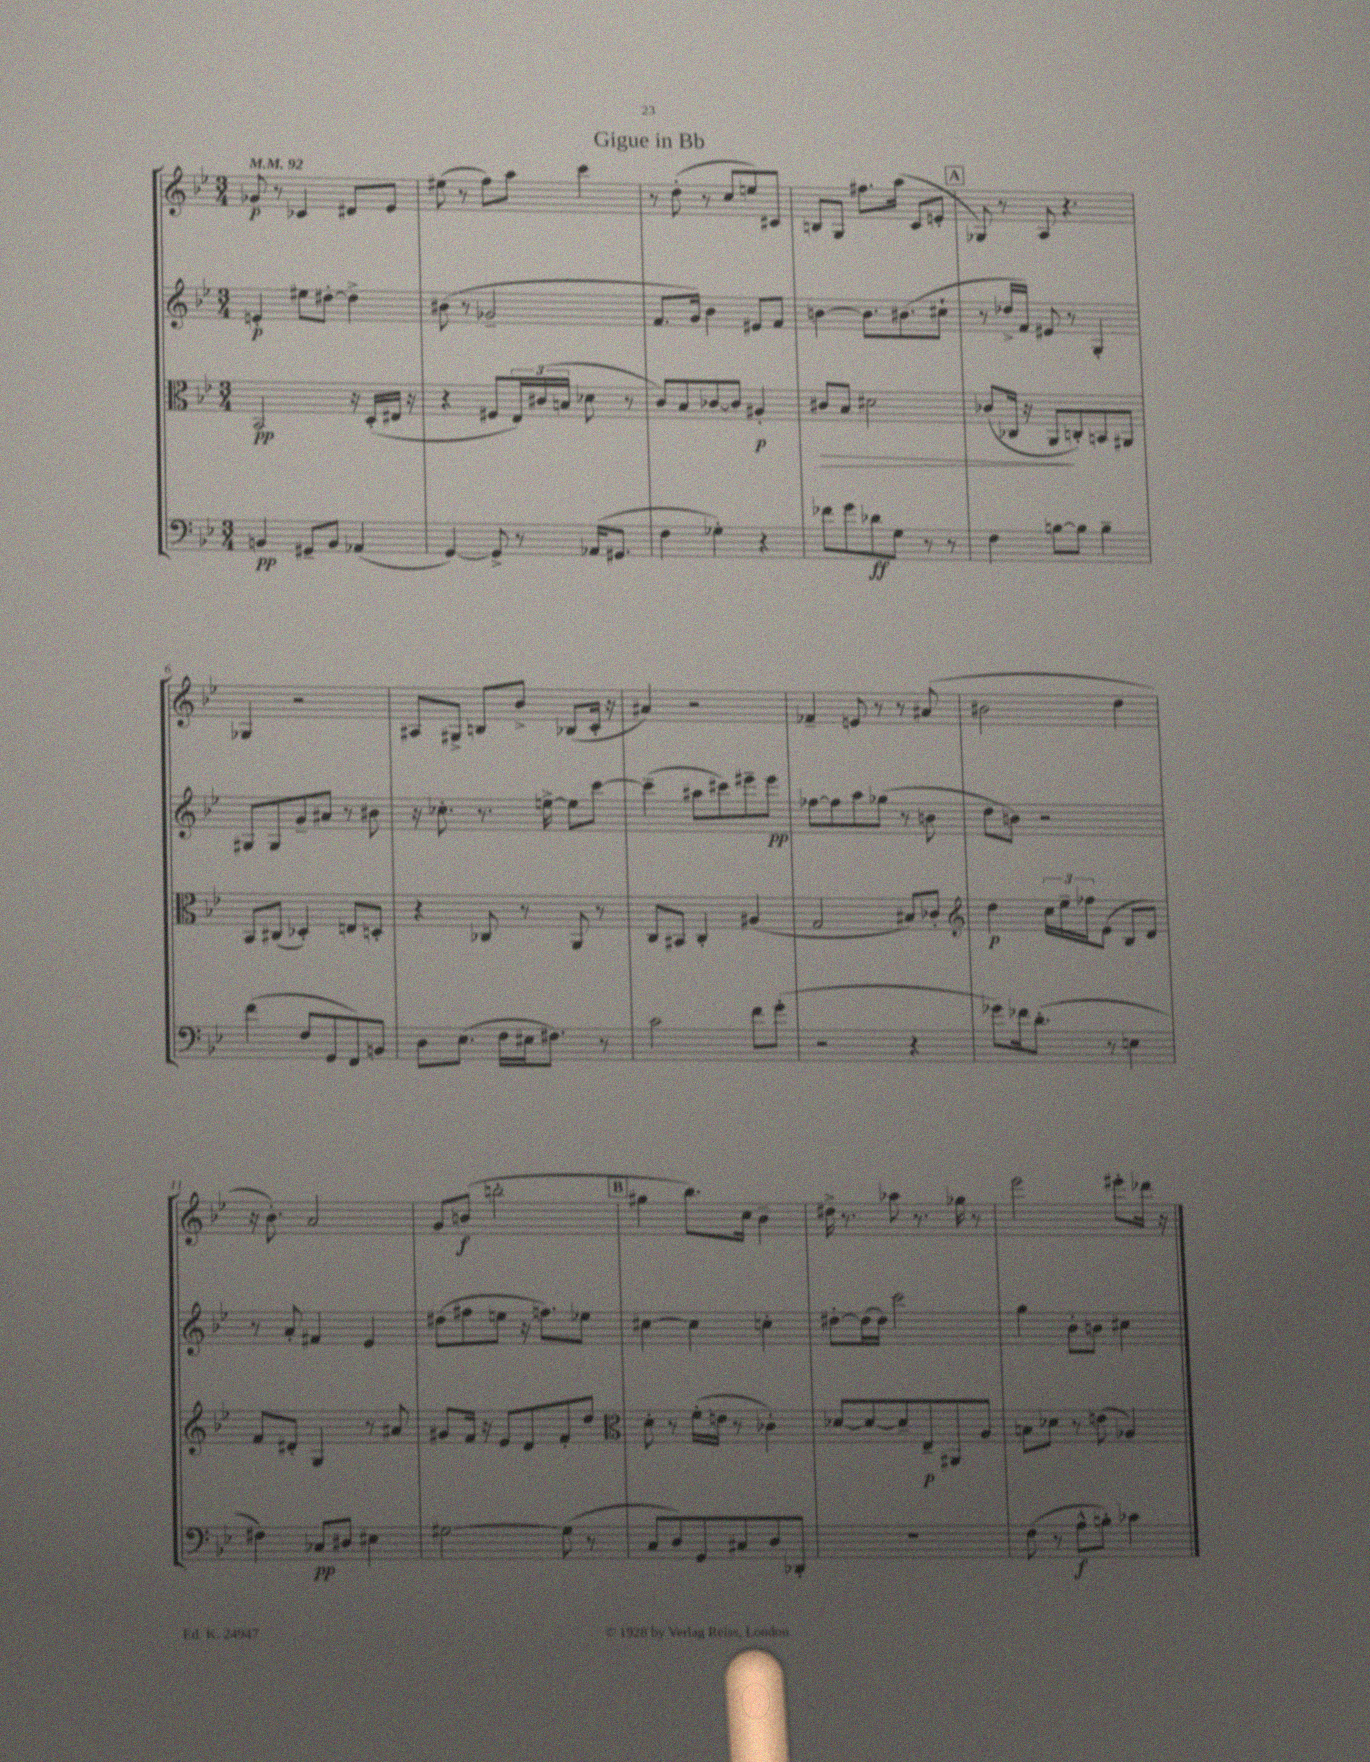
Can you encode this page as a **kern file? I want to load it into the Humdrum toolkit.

**kern	**kern	**kern	**kern
*staff4	*staff3	*staff2	*staff1
*clefF4	*clefC3	*clefG2	*clefG2
*k[b-e-]	*k[b-e-]	*k[b-e-]	*k[b-e-]
*M3/4	*M3/4	*M3/4	*M3/4
*MM92	*MM92	*MM92	*MM92
4BB	2BB-	4e'	8g-
.	.	.	8r
8GG#~	.	8ee#	4c-
8BB	.	[8dd#'	.
(4AA-	16r	4dd#^]	8d#
.	(16D'	.	.
.	16E#	.	8e-
.	16r	.	.
=	=	=	=
[4GG)	4r	(8b#	(8ee#
.	.	8r	8r
8GG^]	8F#	2g-~	8ff)
8r	24E-)	.	8aa
.	(24c#	.	.
.	24B	.	.
(16AA-	8d-	.	4ccc
8.GG#	.	.	.
.	8r	.	.
=	=	=	=
4F	8c)	8.f	8r
.	8B-	.	(8dd'
.	.	16g)	.
4G-')	[8c-	4b-	8r
.	8c-]	.	8cc
4r	4A#'	8e#	8ee)
.	.	8f	8c#
=	=	=	=
8f-	8c#	[4b	8B
8g	8B-	.	8G
8d-	2d#	8.b]	8.ff#
8G	.	.	.
.	.	(8.b#	(16aa
8r	.	.	8c
8r	.	8cc#`	8e'
=	=	=	=
4F	(8c-	8r	8G-)
.	16C-	16dd-^	8r
.	16r	16f)	.
[8B	8AA	8e#	8A
8B]	8C')	8r	4.r
4B~	8BB	4G'	.
.	8AA#	.	.
=	=	=	=
(4f	8BB-	8G#	4G-
.	(8C#	8G#	.
8F	4D-')	8g~	2r
8GG	.	8a#	.
8FF)	8E	8r	.
8BB	8D'	8b#	.
=	=	=	=
8D	4r	16r	8A#
.	.	8.cc-'	.
(8.E-	.	.	8G#^
.	8C-	8.r	8B
16F	.	.	.
16E#	8r	.	8b-^
8.F#)	.	[16ee^	.
.	8AA	8ee]	(8B-
8r	8r	[8ccc	16c'
.	.	.	16r
=	=	=	=
2c	8C	(4ccc~]	4a#)
.	8BB#	.	.
.	4C'	8aa#	2r
.	.	8ccc#)	.
8f	(4A#	8eee#~	.
(8g'	.	8eee#	.
=	=	=	=
2r	2G	[8ff-	4f-~
.	.	8ff-]	.
.	.	8aa	8e
.	.	(8gg-	8r
4r	8B#)	8r	8r
.	8c-'	8b	(8a#
=	=	=	=
*	*clefG2	*	*
8g-)	4dd	8dd	2b#
16f-	.	8b)	.
(8.d'	.	.	.
.	24cc	2r	.
.	24ee-~	.	.
.	24ff-	.	.
8r	(8e-	.	.
4E	8B-	.	4dd
.	8d)	.	.
=	=	=	=
4F#)	8f	8r	16r
.	.	.	8.b-')
.	8d#'	8a'	.
8C-	4G	4f#	2a
8D#	.	.	.
4E#	8r	4e-	.
.	8a#	.	.
=	=	=	=
[2G#	8g#	(8dd#	8g
.	16f	8ff#	(8b
.	16r	.	.
.	8e-	8ee	2bb'
.	8d	16r	.
.	.	8.ff)	.
(8G#]	8f'	.	.
8r	8dd	8ee-	.
=	=	=	=
*	*clefC3	*	*
8C	8d'	[4cc#	4gg#
8D)	8r	.	.
8GG	(16f'	4cc#]	8.bb-)
.	16e	.	.
8C#	8r	.	.
.	.	.	16cc
8D	4c-')	4cc'	4b-~
8DD-'	.	.	.
=	=	=	=
2.r	[8d-	[8dd#'	16dd#^
.	.	.	8.r
.	8d-_	(16dd#]	.
.	.	16dd#)	.
.	8d-~]	2ccc	8aa-
.	8E-~	.	8.r
.	8AA#	.	.
.	.	.	16gg-
.	8A	.	8r
=	=	=	=
(8F	8B	4gg	2eee-
8r	8d-	.	.
8A^^	8r	8b-'	.
8B')	(8e	8b	.
4c-	4A-)	4cc#	8eee#'
.	.	.	16ddd-
.	.	.	16r
==	==	==	==
*-	*-	*-	*-
